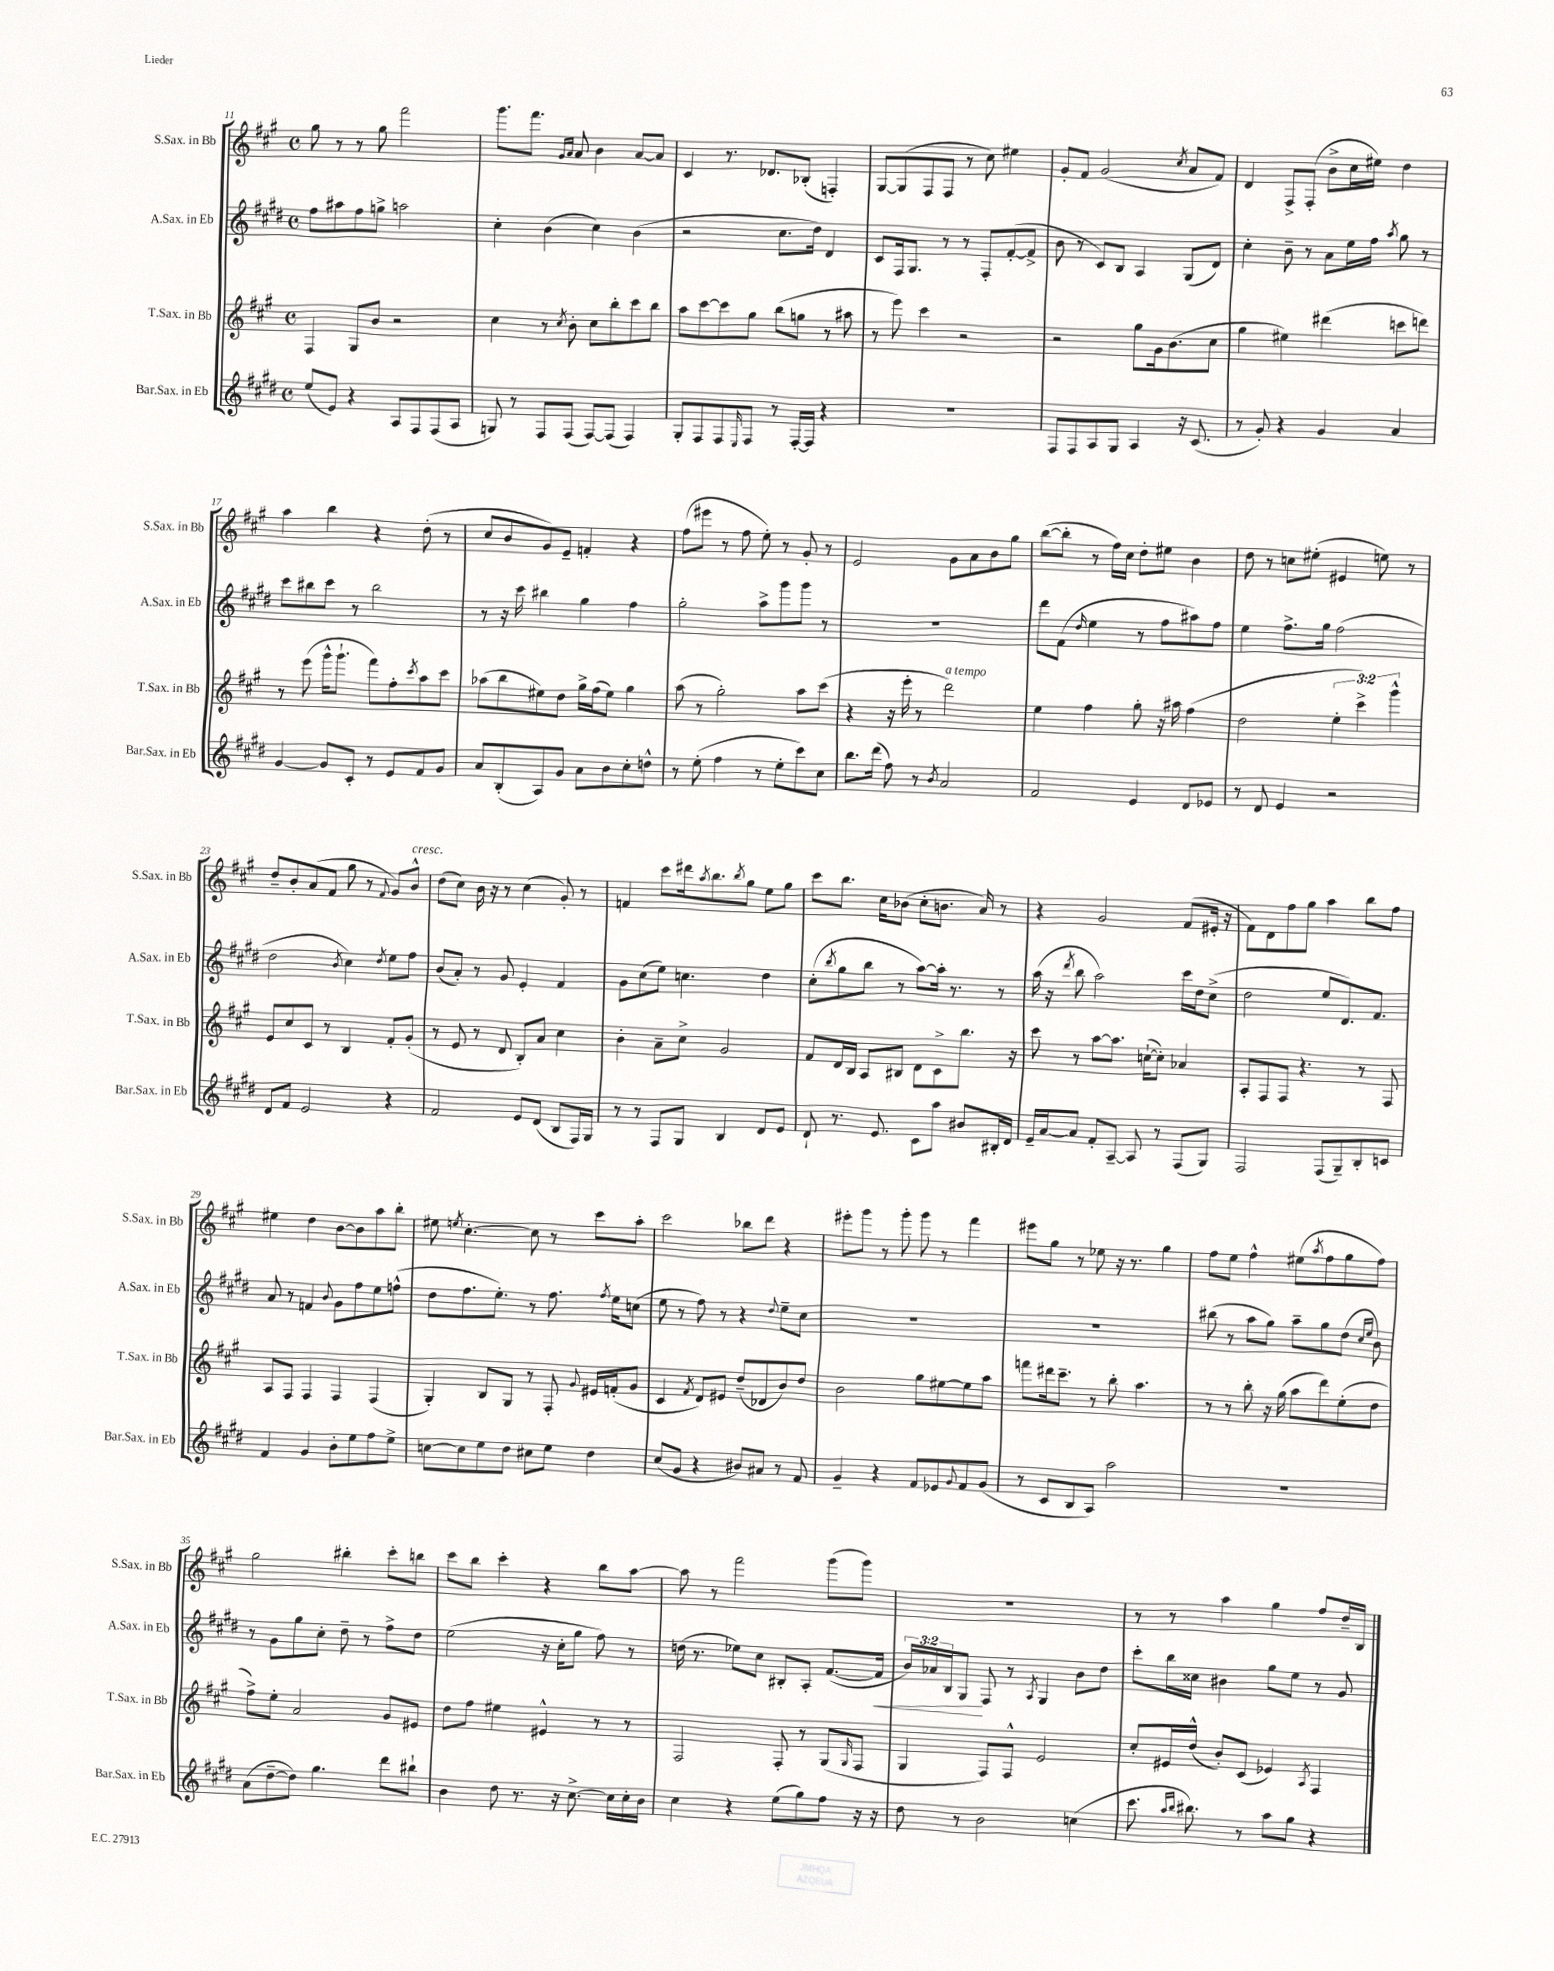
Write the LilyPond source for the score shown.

<<
\new StaffGroup <<
\new Staff = "s0" \with { instrumentName = "S.Sax. in Bb" shortInstrumentName = "S.Sax. in Bb" } {
    \clef treble \key a \major \defaultTimeSignature \time 4/4
    gis''8 r8 r8 gis''8 fis'''2 |
    gis'''8. fis'''8. \grace { gis'16 a'16 } a'8 b'4 a'8~ a'8 |
    cis'4 r8. des'8. bes8-.( f4-.) |
    gis8~ gis8( fis8 fis8 r8 cis''8) eis''4 |
    gis'8-. fis'8 gis'2( \acciaccatura { cis''8 } a'8 fis'8) |
    d'4 fis8-> fis8-.( b'8-> cis''16 eis''16) d''4 |
    a''4 b''4 r4 d''8-.( r8 |
    cis''8 b'8 gis'8) e'8-- f'4-. r4 |
    fis''8( eis'''8 r8 fis''8 e''8-.) r8 gis'8-. r8 |
    e'2 gis'8 a'8 b'8 gis''8 |
    b''8~( b''8-. r8 fis''16) cis''16 d''8-. eis''8 b'4 |
    d''8 r8 c''8 eis''8-.( eis'4 e''8) r8 |
    d''8-- b'8-. a'8( fis'8 gis''8 r8 \appoggiatura { fis'8 } gis'8) b'8-^^\markup { \italic "cresc." } |
    d''8( cis''8) b'16 r16 r8 cis''4( gis'8-.) r8 |
    f'4 cis'''8 dis'''16 \acciaccatura { a''8 } b''8. \acciaccatura { b''8 } gis''8 e''8 gis''8 |
    cis'''8 b''8. cis''16 bes'8( cis''8-. b'8. a'16) r8 |
    r4 gis'2 fis'8( eis'16-. r16 |
    fis'8) d'8 fis''8 gis''8 a''4 b''8 fis''8 |
    eis''4 d''4 b'8~ b'8 a''8 b''8-. |
    eis''8 \acciaccatura { e''8 } cis''4.~-. cis''8 r8 cis'''8 a''8-. |
    cis'''2 bes''8 d'''8 r4 |
    eis'''8-. gis'''8 r8 gis'''8-. gis'''8 r8 fis'''4 |
    eis'''8 gis''8 r8 ees''8 r16 r8. gis''4 |
    fis''8 e''8 fis''4-^ eis''8( \acciaccatura { a''8 } fis''8 gis''8 fis''8) |
    gis''2 bis''4-. cis'''8-. b''8 |
    cis'''8 b''8 cis'''4-. r4 b''8 a''8~ |
    a''8 r8 fis'''2 gis'''8( gis'''8) |
    R1 |
    r8 r8 a''4 gis''4 fis''8 d''16-- b16 \bar "|." |
}
\new Staff = "s1" \with { instrumentName = "A.Sax. in Eb" shortInstrumentName = "A.Sax. in Eb" } {
    \clef treble \key e \major \defaultTimeSignature \time 4/4 \override Staff.TupletNumber.text = #tuplet-number::calc-fraction-text
    fis''8 ais''8 fis''8 g''8-> a''2 |
    cis''4-. b'4( cis''4) b'4( |
    r2 cis''8. dis''16) dis'4 |
    cis'8 fis16 gis8. r8 r8 fis8-. fis'8~-.( fis'8-> |
    b'8 r8 cis'8) b8 a4 gis8( dis'8) |
    cis''4-. b'8-- r8 a'8 e''16 fis''16 \acciaccatura { a''8 } gis''8 r8 |
    cis'''8 bis''8 cis'''8 r8 bis''2 |
    r8 r16 cis'''16 bis''4 gis''4 fis''4 |
    gis''2-. a''8-> gis'''8 gis'''8 r8 |
    R1 |
    dis'''8 fis'8( \grace { dis''16 } e''4 r8 fis''8 ais''8) fis''8 |
    e''4 fis''8.-> gis''16 fis''2( |
    dis''2 \acciaccatura { b'8 } cis''4) \acciaccatura { dis''8 } e''8 fis''8 |
    b'8( a'8-.) r8 gis'8 e'4-. fis'4 |
    gis'8 cis''8( e''8) c''4. dis''4 |
    cis''8-.( \acciaccatura { b''8 } gis''8 b''8 r8 a''8~) a''16-. r8. r8 |
    a''16( r16 \acciaccatura { dis'''8 } b''8 a''2) cis'''16 dis''16 cis''8->( |
    dis''2 e''8 dis'8.) fis'8. |
    a'8 r8 f'4 \appoggiatura { b'8 } gis'8 fis''8 e''8 f''8-^( |
    dis''8 fis''8. e''8.-.) r8 fis''8. \acciaccatura { fis''8 } e''16 c''8( |
    e''8 r8 fis''8) r8 r4 \appoggiatura { dis''8 } e''8-- cis''8 |
    R1 |
    R1 |
    bis''8( r8 a''8 gis''8) a''8-- gis''8 dis''8( \grace { cis''16 e''16 } b'8) |
    r8 gis'8 gis''8 cis''8-. dis''8-- r8 fis''8-> dis''8 |
    e''2( r16 cis''16-. gis''8 fis''8) r8 |
    d''16( r8. ees''8) cis''8 bis8-. a8-. fis'8.~( fis'16\< |
    \tuplet 3/2 { b'16) aes'16 b16 } gis8\! fis8 r8 \acciaccatura { a8 } gis4 b'8 dis''8 |
    cis'''8-. b''16 cisis''16 bis'4 gis''8 e''8 r8 gis'8 \bar "|." |
}
\new Staff = "s2" \with { instrumentName = "T.Sax. in Bb" shortInstrumentName = "T.Sax. in Bb" } {
    \clef treble \key a \major \defaultTimeSignature \time 4/4 \override Staff.TupletNumber.text = #tuplet-number::calc-fraction-text
    fis4 gis8 b'8 r2 |
    cis''4 r8 \acciaccatura { cis''8 } b'8-. cis''8 b''8-. cis'''8 b''8 |
    a''8 cis'''8~ cis'''8 gis''8 b''8( g''8 r8 ais''8 |
    r8 e'''8) cis'''4 r2 |
    r2 gis''8 gis'16 b'8.( cis''8 |
    gis''4 eis''4) dis'''4( c'''8 d'''8) |
    r8 e'''8( gis'''16-^ gis'''8.-! fis'''8) fis''8-. \acciaccatura { cis'''8 } a''8 cis'''8 |
    aes''8( b''8 eis''8) d''8 gis''16-> fis''16( eis''8) gis''4 |
    a''8( r8 gis''2-.) a''8 cis'''8( |
    r4 r16 e'''16-. r8 d'''2^\markup { \italic "a tempo" }) |
    e''4 fis''4 gis''8-. r16 ais''16 fis''4( |
    d''2 \tuplet 3/2 { e''4-. cis'''4->) gis'''4-^ } |
    e'8 cis''8 cis'8 r8 b4 fis'8-. gis'8-.( |
    r8 e'8 r8 d'8 b8-.) a'8 cis''4 |
    b'4-. a'8-- cis''8-> gis'2 |
    fis'8 d'16 b16 a8 bis8 d'8 cis'8-> b''8. r16 |
    cis'''8 r8 a''8~ a''8. c''16~-!( c''8-.) aes'4 |
    a8-. fis8 fis8 r4. r8 fis8 |
    a8 fis8 fis4 fis4 fis4( |
    gis4-.) b8 gis8 r8 fis8-. \appoggiatura { gis'8 } eis'16 f'16-.( gis'8 |
    cis'4 \acciaccatura { fis'8 } d'8) eis'8 d''8--( des'8 b'8) d''8 |
    b'2 gis''8 eis''8~ eis''8 a''8 |
    f'''8 dis'''16 cis'''8.-- r8 b''8-. a''4. |
    r8 r8 b''8-. r16 gis''16( a''8 d'''8) e''8-.( d''8 |
    fis''8->) e''8-. a'2 gis'8 eis'8 |
    d''8 fis''8 eis''4 eis'4-^ r8 r8 |
    fis2 fis8-. r8 gis8( \grace { gis16 } fis8 |
    gis4 fis8) fis8-^ e'2 |
    cis''8-. eis'16 d''16-^( b'8-.) cis'8( ees'4) \acciaccatura { a8 } fis4 \bar "|." |
}
\new Staff = "s3" \with { instrumentName = "Bar.Sax. in Eb" shortInstrumentName = "Bar.Sax. in Eb" } {
    \clef treble \key e \major \defaultTimeSignature \time 4/4
    e''8( e'8) r4 a8 fis8 fis8( a8 |
    g8) r8 fis8 fis8( fis8~) fis8( fis4) |
    gis8-. fis8 fis8 \grace { e16 } fis8 r8 fis16~-. fis16 r4 |
    R1 |
    fis8 fis8 a8 gis8 a4 r16 cis'8.( |
    r8 gis'8-.) r4 gis'4 a'4 |
    gis'4~ gis'8 cis'8-. r8 e'8 fis'8 gis'8 |
    a'8 b8-.( a8) gis'8 a'8 b'8 cis''8-. d''8-^ |
    r8 e''8-.( fis''4 r8 e''8-. cis'''8) cis''8 |
    b''8. dis'''16( fis''8) r8 \acciaccatura { b'8 } a'2 |
    fis'2 e'4 dis'8 ees'8 |
    r8 dis'8 e'4 r2 |
    dis'8 fis'8 e'2 r4 |
    fis'2 e'8 dis'8( b8 fis16) gis16 |
    r8 r8 fis8 gis8 b4 dis'8 e'8 |
    dis'8-! r8. e'8. cis'8 a''8 bis'8 bis16-. dis'16 |
    e'16-- a'16~ a'8 fis'8-. a8~-- a8 r8 fis8( gis8) |
    fis2 fis8( gis8--) b8-. c'8 |
    fis'4 gis'4 b'8-. e''8 fis''8 e''8-> |
    c''8~ c''8 e''8 dis''8 cis''8 e''8 dis''4 |
    cis''8( gis'8 r4 bis'8) ais'8 r8 fis'8 |
    gis'4-- r4 fis'8 ees'8 \appoggiatura { gis'8 } fis'8 gis'8( |
    r8 cis'8 b8 a8) a''2 |
    R1 |
    a'8( dis''8~-- dis''8) gis''4. dis'''8 bis''8-! |
    b'4 dis''8 r8. r16 cis''8.~-> cis''16 cis''16-. b'16 |
    cis''4 r4 e''8( gis''8) fis''8 r16 r16 |
    dis''8 r8 b'2 c''4( |
    cis'''8. \grace { a''16 b''16 } bis''8.) r8 a''8 gis''8 r4 \bar "|." |
}
>>
>>
\layout { \context { \Score currentBarNumber = #11 } }
